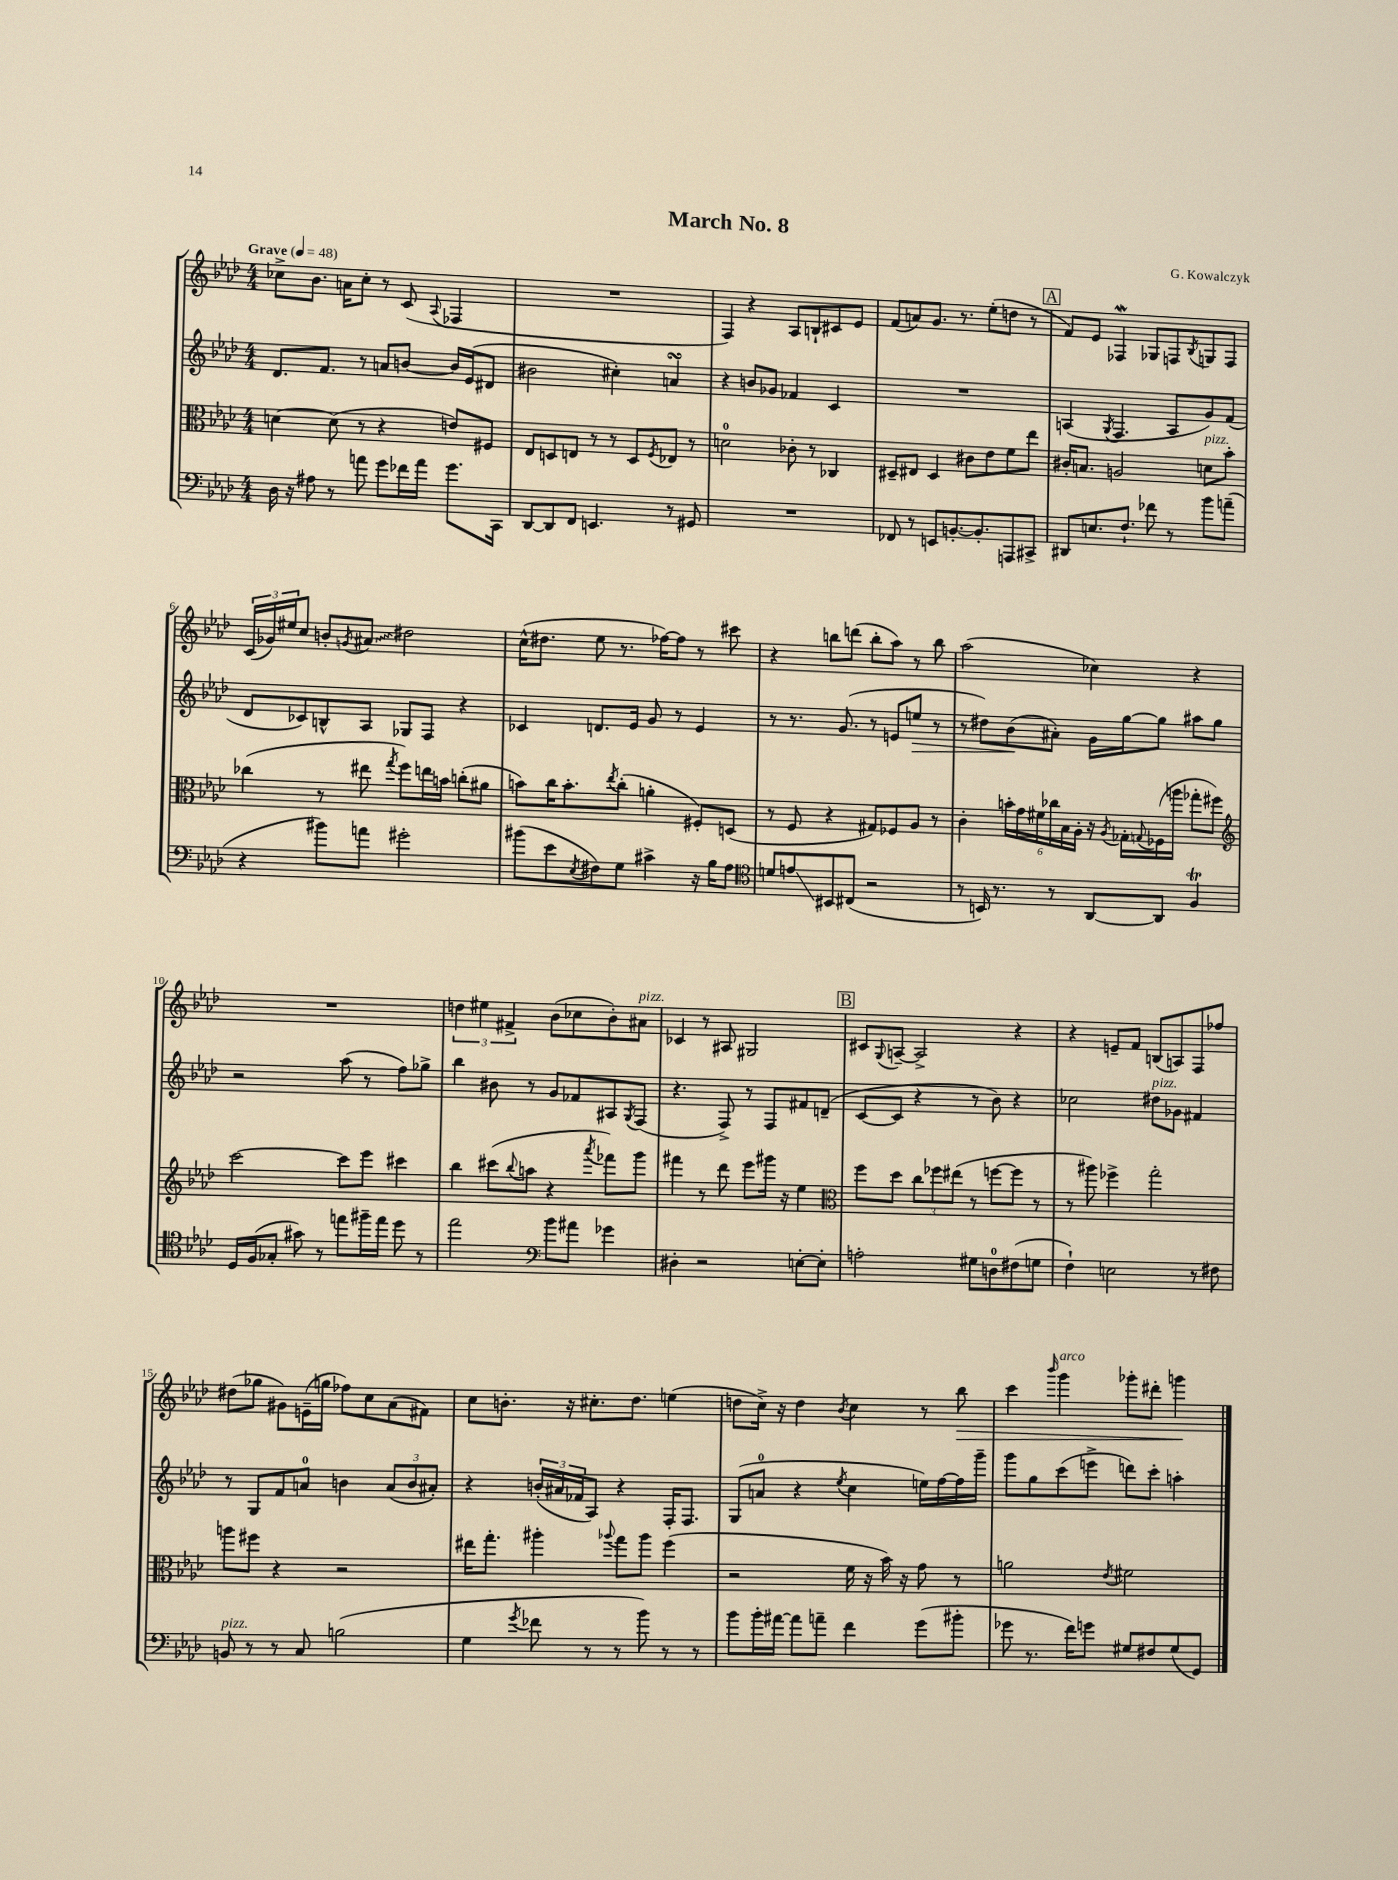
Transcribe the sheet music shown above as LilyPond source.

\header { title = "March No. 8" composer = "G. Kowalczyk" }
<<
\new StaffGroup <<
\new Staff = "s0" {
    \clef treble \key aes \major \numericTimeSignature \time 4/4 \tempo "Grave" 4 = 48
    ces''8-> bes'8. a'16 ces''8-. r8 c'8( \appoggiatura { aes8 } fes4 |
    R1 |
    f4) r4 aes8 b8-! cis'8 ees'8 |
    f'8( a'8) g'8. r8. ees''8-.( d''8 r8 |
    \mark \markup { \box "A" } f'8) ees'8 fes4\mordent ges8 f8 \acciaccatura { bes8 } g8 f8 |
    \tuplet 3/2 { c'16( ges'16) eis''16 } c''8 b'8-. \acciaccatura { g'8 } \once \override Glissando.style = #'zigzag ais'8\glissando dis''2 |
    c''16-^( dis''8. ees''8 r8. fes''16~) fes''8 r8 cis'''8 |
    r4 b''8 d'''8( b''8-. aes''8) r8 b''8 |
    aes''2( ces''4) r4 |
    R1 |
    \tuplet 3/2 { d''4 eis''4 fis'4-> } bes'8( ces''8 bes'8-.) ais'8^\markup { \italic "pizz." } |
    ces'4 r8 ais8 gis2 |
    \mark \markup { \box "B" } cis'8 \appoggiatura { g8 } a8~-- a2-> r4 |
    r4 e'8-- f'8 b8( a8) f8 fes''8 |
    dis''8( ges''8 gis'8) e'16--( g''16 fes''8) c''8 aes'8( fis'8) |
    c''8 b'8.-. r16 cis''8.-. des''8. e''4( |
    d''8 c''16->) r16 d''4 \acciaccatura { bes'8 } c''4 r8 bes''8\> |
    c'''4 \grace { bes'''16 } g'''4^\markup { \italic "arco" } ges'''8-. dis'''8-. g'''4\! \bar "|." |
}
\new Staff = "s1" {
    \clef treble \key aes \major \numericTimeSignature \time 4/4
    des'8. f'8. r8 a'8 b'8~ b'16 ees'16( dis'8 |
    bis'2 cis''4-.) a'4\turn |
    r4 b'8 ges'8 fes'4 c'4 |
    R1 |
    \mark \markup { \box "A" } a4( \acciaccatura { g8 } f4. a8 g'8) f'8( |
    des'8 ces'8) b8-^ aes8 ges8 f8 r4 |
    ces'4 d'8. ees'16 g'8 r8 ees'4 |
    r8 r8. g'8.( r8 e'8 e''8\> r8 |
    r8 dis''8) bes'8\!( ais'8-.) g'16 g''16~ g''8 ais''8 g''8 |
    r2 aes''8( r8 f''8) ges''8-> |
    bes''4 bis'8 r8 g'8 fes'8 ais8 \acciaccatura { g8 } f8( |
    r4. f8->) r8 f8 fis'8 d'8--( |
    \mark \markup { \box "B" } c'8~ c'8 r4 r8 bes'8) r4 |
    ces''2 dis''8^\markup { \italic "pizz." } ges'8 fis'4 |
    r8 g8 f'8 a'8-0 b'4 \tuplet 3/2 { a'8( b'8 ais'8-.) } |
    r4 \tuplet 3/2 { b'16-.( ais'16 fes'16 } aes8) r4 f16-. f8. |
    g8( a'8-0 r4 \acciaccatura { ees''8 } c''4 e''16) f''16~ f''16 g'''16-- |
    g'''8 g''8 c'''8( e'''8-> d'''8) c'''8-. a''4-. \bar "|." |
}
\new Staff = "s2" {
    \clef alto \key aes \major \numericTimeSignature \time 4/4
    d'4~ d'8( r8 r4 e'8) fis8 |
    ees8 d8 e8 r8 r8 d8 \acciaccatura { f8 } ees8 r8 |
    d'2-0 ces'8-. r8 ces4 |
    dis8-- eis8 dis4 cis'8 ees'8 f'8 ees''8 |
    \mark \markup { \box "A" } cis'16-. b8. a2 d'8^\markup { \italic "pizz." } bes'8-. |
    ces''4( r8 eis''8 \acciaccatura { g''8 } f''8) e''16 b'16 c''8-.( ais'8 |
    b'8) c''16 b'8.-. \acciaccatura { ees''8 } c''8-.( a'4-. fis8-.) d8( |
    r8 f8 r4 gis8) fes8 aes8 r8 |
    c'4-. \tuplet 6/4 { b'16-. g'16 fis'16 ces''16 bes16 aes16-. } r16 \acciaccatura { aes8 } ges16-. \appoggiatura { g8 } fes16( a''16 ges''8-. fis''8) |
    \clef treble c'''2~ c'''8 ees'''8 cis'''4 |
    bes''4 cis'''8( \appoggiatura { bes''8 } a''8 r4 \acciaccatura { aes'''8 } fes'''8) g'''8 |
    fis'''4 r8 des'''8 ees'''8 gis'''16 r16 ees''4 |
    \mark \markup { \box "B" } \clef alto f''8 des''8 \tuplet 3/2 { c''8 fes''8 eis''8( } r8 f''8~ f''8 r8 |
    r8 ais''8) fes''4-> g''2-. |
    a''8 fis''8 r4 r2 |
    eis''16 g''8.-. ais''4-. \appoggiatura { aes''8 } g''8 aes''8 f''4( |
    r2 f'16 r16 bes'16) r16 g'8 r8 |
    a'2 \acciaccatura { ees'8 } fis'2 \bar "|." |
}
\new Staff = "s3" {
    \clef bass \key aes \major \numericTimeSignature \time 4/4
    des16 r16 ais8 r8 a'8 g'8 fes'16 a'16 g'8. c,16 |
    des,8~ des,8 f,8 e,4. r8 gis,8 |
    R1 |
    fes,8 r8 e,8 b,8.~-. b,8.-. a,,8 cis,8-> |
    \mark \markup { \box "A" } dis,8 e8. f8.-! fes'8 r8 bes'8 a'8--( |
    r4 bis'8) a'8 gis'2-. |
    bis'8( ees'8 \acciaccatura { ees8 } fis8) g8 cis'4-> r16 bes16 aes8 |
    \clef tenor d'8 e'8\glissando bis,8 cis8( r2 |
    r8 b,16) r8. r8 aes,8~ aes,8 f4\trill |
    des16 f16( ges8-. gis'8) r8 e''8 fis''16-- e''16 des''8 r8 |
    ees''2 \clef bass bes'8 ais'8 ges'4 |
    dis4-. r2 e8~-. e8-. |
    \mark \markup { \box "B" } a2-. gis8 d8-0 fis8( g8 |
    f4-!) e2 r8 fis8 |
    b,8^\markup { \italic "pizz." } r8 r8 c8 b2( |
    g4 \acciaccatura { g'8 } fes'8 r8 r8 bes'8) r8 r8 |
    bes'8 bes'16-. ais'16~ ais'8 a'8-- f'4 g'8( bis'8-. |
    ges'8 r8. f'16) g'8 gis8 fis8 gis8( g,8) \bar "|." |
}
>>
>>
